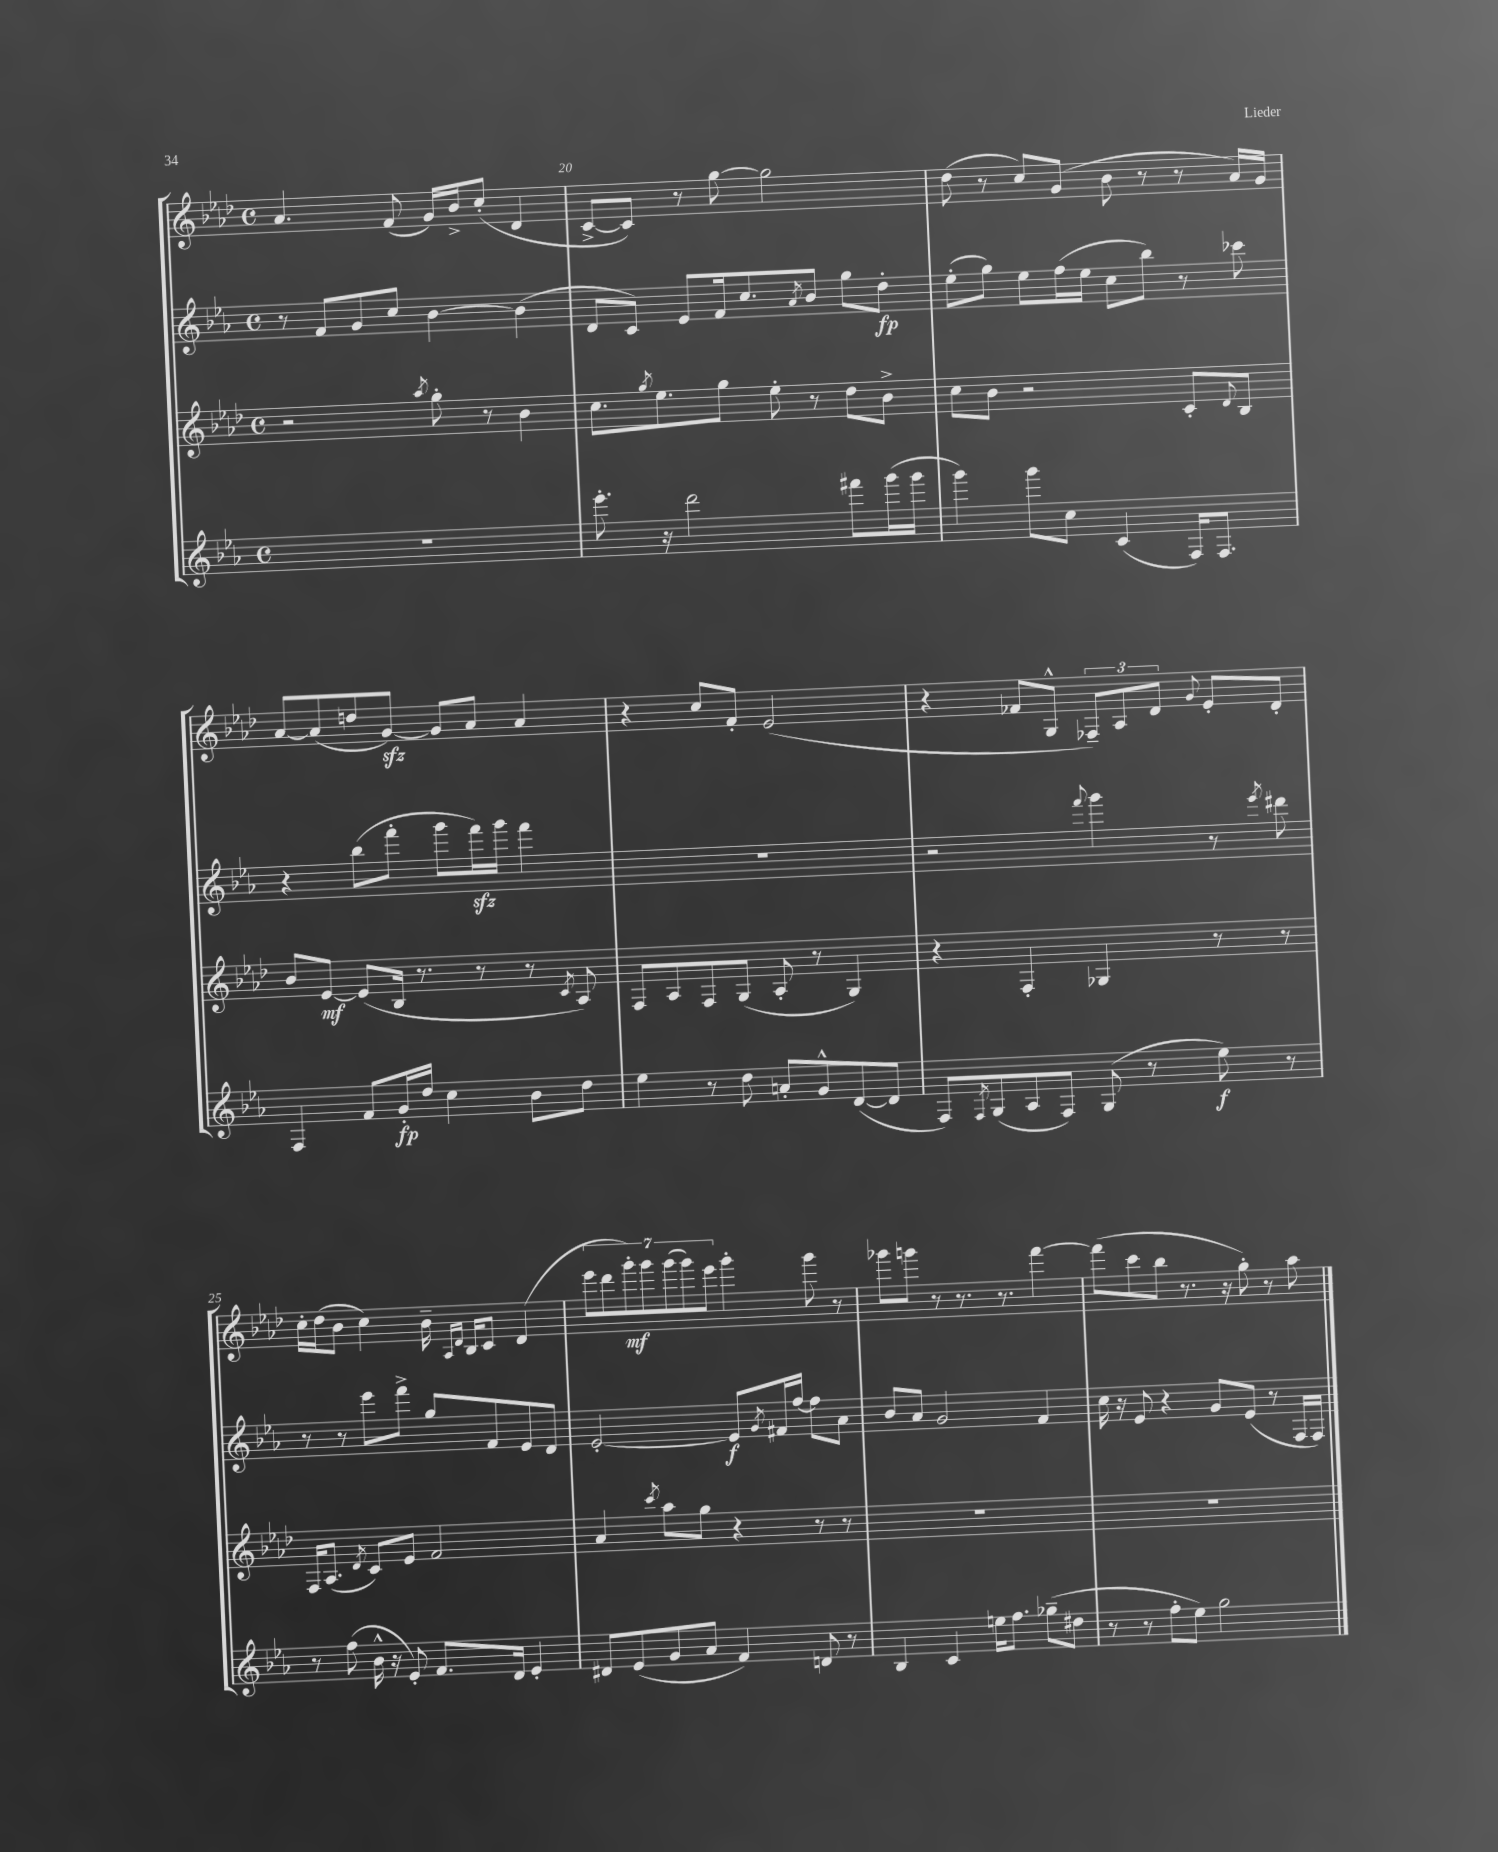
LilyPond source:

<<
\new StaffGroup <<
\new Staff = "s0" {
    \clef treble \key aes \major \defaultTimeSignature \time 4/4
    aes'4. f'8( g'16) bes'16-> c''8-.( des'4 |
    c'8~-> c'8) r8 g''8~ g''2 |
    des''8( r8 c''8) g'8( bes'8 r8 r8 aes'16) g'16 |
    aes'8~ aes'8( d''8 g'8~\sfz) g'8 aes'8 aes'4 |
    r4 c''8 f'8-. ees'2( |
    r4 fes'8 g8-^ \tuplet 3/2 { fes8--) aes8 des'8 } \appoggiatura { g'8 } ees'8-. des'8-. |
    c''16-. des''16( bes'8 c''4) bes'16-- \grace { aes16 des'16 } bes16 c'8 des'4( |
    \tuplet 7/4 { ees'''8 des'''8 g'''8-.\mf) g'''8 g'''8( g'''8) ees'''8 } g'''4-. g'''8 r8 |
    ges'''8 g'''8 r8 r8. r8. f'''4~ |
    f'''8( c'''8 bes''8 r8. r16 g''8-.) r8 aes''8 \bar "|." |
}
\new Staff = "s1" {
    \clef treble \key ees \major \defaultTimeSignature \time 4/4
    r8 f'8 g'8 c''8 bes'4~ bes'4( |
    d'8 c'8) ees'8 f'16 c''8. \acciaccatura { aes'8 } bes'8 g''8 d''8-.\fp |
    ees''8-.( g''8) ees''8 f''16( ees''16 c''8 bes''8) r8 ces'''8 |
    r4 bes''8( f'''8-. g'''8 f'''16\sfz) g'''16 f'''4 |
    R1 |
    r2 \appoggiatura { f'''8 } g'''4 r8 \acciaccatura { ees'''8 } dis'''8 |
    r8 r8 ees'''8 f'''8-> g''8 f'8 ees'8 d'8 |
    ees'2~-. ees'8\f \acciaccatura { g'8 } fis'16 f''16~ f''8 aes'8 |
    bes'8 aes'8 g'2 f'4 |
    c''16 r16 ees'8 r4 g'8 ees'8( r8 f16 f16) \bar "|." |
}
\new Staff = "s2" {
    \clef treble \key aes \major \defaultTimeSignature \time 4/4
    r2 \acciaccatura { aes''8 } g''8-. r8 bes'4 |
    c''8. \acciaccatura { g''8 } ees''8. g''8 ees''8-. r8 des''8 bes'8-> |
    c''8 bes'8 r2 c'8-. \appoggiatura { des'8 } bes8 |
    bes'8 ees'8~\mf ees'8( bes16 r8. r8 r8 \acciaccatura { c'8 } aes8) |
    f8 aes8 f8 g8( aes8-. r8 g4) |
    r4 f4-. ges4 r8 r8 |
    f16 aes8.( \acciaccatura { des'8 } c'8) ees'8 f'2 |
    aes'4 \acciaccatura { c'''8 } aes''8 g''8 r4 r8 r8 |
    R1 |
    R1 \bar "|." |
}
\new Staff = "s3" {
    \clef treble \key ees \major \defaultTimeSignature \time 4/4
    R1 |
    ees'''8.-. r16 d'''2 fis'''8 g'''16( g'''16 |
    g'''4) g'''8 c''8 c'4( f16) f8. |
    f4 f'8 g'16-.\fp d''16 c''4 bes'8 d''8 |
    ees''4 r8 d''8 a'8-. g'8-^ d'8~( d'8 |
    f8) \acciaccatura { f8 } g8( aes8 f8) g8( r8 ees''8\f) r8 |
    r8 f''8( bes'16-^ r16 ees'8-.) f'8. d'16 ees'4-. |
    dis'8 ees'8( g'8 aes'8 f'4) d'8 r8 |
    bes4 c'4 e''16 f''8. ges''8--( dis''8 |
    r8 r8 f''8-. ees''8) g''2 \bar "|." |
}
>>
>>
\layout { \context { \Score currentBarNumber = #19 \override BarNumber.break-visibility = ##(#f #t #t) barNumberVisibility = #(every-nth-bar-number-visible 5) } }
